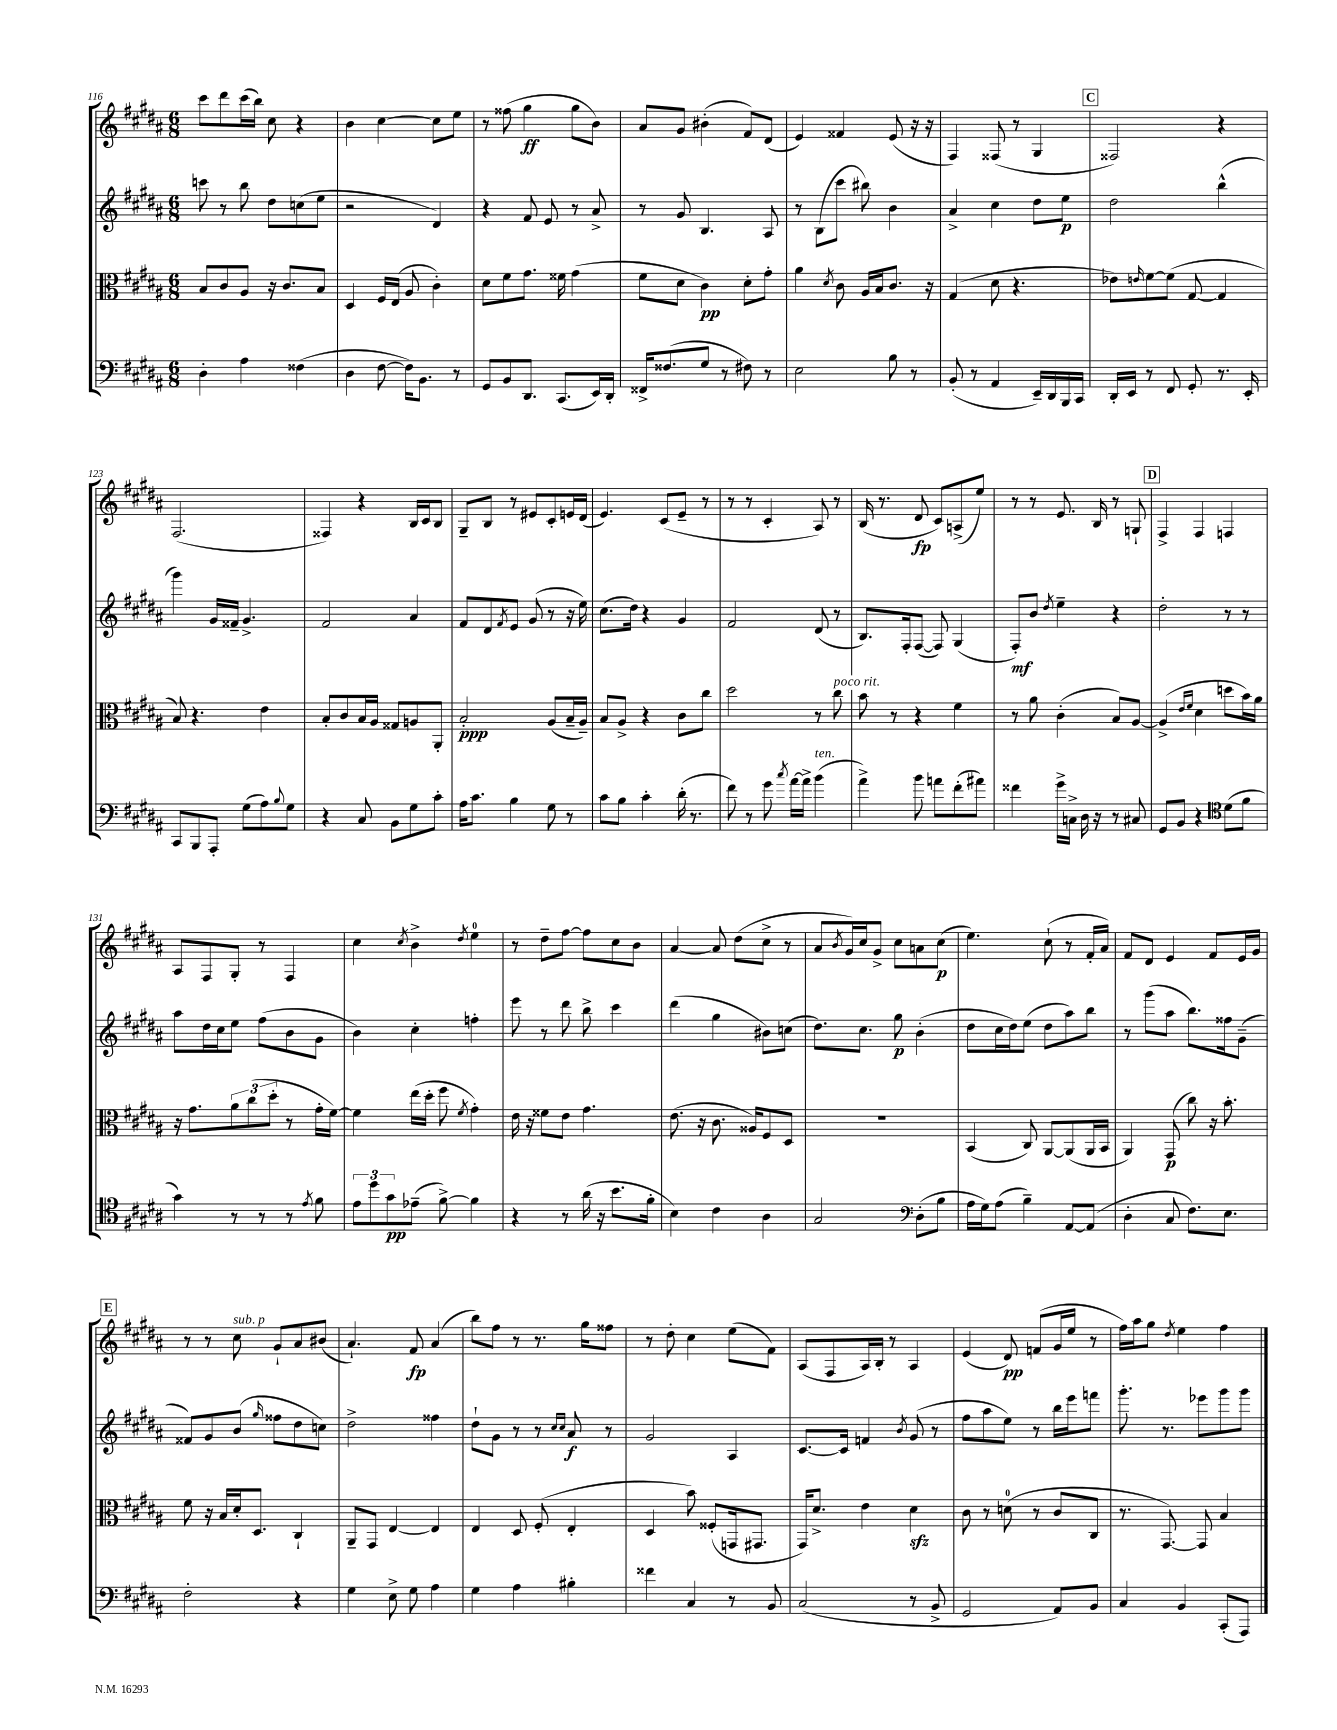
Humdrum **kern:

**kern	**kern	**kern	**kern
*staff4	*staff3	*staff2	*staff1
*clefF4	*clefC3	*clefG2	*clefG2
*k[f#c#g#d#a#]	*k[f#c#g#d#a#]	*k[f#c#g#d#a#]	*k[f#c#g#d#a#]
*M6/8	*M6/8	*M6/8	*M6/8
4D#'\	8B/L	8ccc\	8ccc#\L
.	8c#/	8r	8ddd#\
4A#\	8A#/J	8bb\	(16ccc#\L
.	.	.	16bb\JJ)
.	16r	8dd#\L	8cc#\
.	8.c#/L	.	.
(4F##\	.	(8cc\	4r
.	8B/J	8ee\J	.
=	=	=	=
4D#\	4D#/	2r	4b\
[8F#\	16F#/LL	.	[4cc#\
.	(16E/JJ	.	.
16F#\]LK)	8A#/	.	.
8.BB\J	.	.	.
.	4c#'\)	4d#/)	8cc#\]L
8r	.	.	8ee\J
=	=	=	=
8GG#/L	8d#\L	4r	8r
8BB/	8f#\	.	(8ff##\
8.DD#/J	8.g#\J	8f#/	4gg#\
.	.	8e/	.
(8.CC#/L	16f##\	.	.
.	(4g#\	8r	8gg#\L
16EE/L)	.	8a#^/	8b\J)
16DD#'/JJ	.	.	.
=	=	=	=
16FF##^/LK	8f#\L	8r	8a#/L
(8.F##/	.	.	.
.	8d#\J	8g#/	8g#/J
8G#/J	4c#\)	4.B/	(4b#'\
8r	.	.	.
8F#\)	8d#'\L	.	8f#/L)
8r	8g#'\J	8A#/	(8d#/J
=	=	=	=
2E\	4a#\	8r	4e/)
.	.	(8B\L	.
.	8qd#/	.	.
.	8c#\	8ccc#\J	4f##/
.	16A#/LL	8bb#\)	.
.	16B/J	.	.
8B\	8.c#/J	4b\	(8e/
8r	.	.	16r
.	16r	.	16r
=	=	=	=
(8BB'/	(4G#/	4a#^/	4F#/)
8r	.	.	.
4AA#/	8d#\	4cc#\	(8F##/
.	4.r	.	8r
16EE~/LL)	.	8dd#\L	4G#/
16DD#/	.	.	.
16BBB/	.	8ee\J	.
16CC#/JJ	.	.	.
=	=	=	=
16DD#'/LL	8e-\L)	2dd#\	2F##/)
16EE/JJ	.	.	.
.	16qqe/	.	.
8r	[8f#\	.	.
8FF#/	(8f#\]J	.	.
8GG#'/	[8G#/	.	.
8.r	4G#/]	(4bb^^\	4r
16EE'/	.	.	.
=	=	=	=
8CC#/L	8B/)	4ggg#\)	(2.F#/
8BBB/	4.r	.	.
8AAA#'/J	.	16g#/LL	.
.	.	16f##~/JJ	.
(8G#\L	.	4.g#^/	.
8A#\)	4e\	.	.
8qqB/	.	.	.
8G#\J	.	.	.
=	=	=	=
4r	8B'/L	2f#/	4F##/)
.	8c#/	.	.
8C#/	16B/L	.	4r
.	16A#/JJ	.	.
8BB\L	8G##/L	.	.
8G#\	8A/	4a#/	16B/LL
.	.	.	16c#/J
8c#'\J	8AA#'/J	.	8B/J
=	=	=	=
16A#\LK	2B'/	8f#/L	8G#~/L
8.c#\J	.	.	.
.	.	8d#/	8B/J
.	.	8qf#/	.
4B\	.	8e/J	8r
.	.	(8g#/	8e#/L
8G#\	(8A#/L	8r	8c#'/
8r	16B~/L	16r	16e/L
.	16A#~/JJ)	16ee\)	(16d#/JJ
=	=	=	=
8c#\L	8B/L	(8.cc#\L	4.e/)
8B\J	8A#^/J	.	.
.	.	16dd#\Jk)	.
4c#'\	4r	4r	.
.	.	.	(8c#/L
(16d#'\	8c#\L	4g#/	8e~/J
8.r	.	.	.
.	8cc#\J	.	8r
=	=	=	=
8f#\)	2dd#\	2f#/	8r
8r	.	.	8r
8g#\	.	.	4c#'/
8qcc#/	.	.	.
[16a#\LL	.	.	.
16a#^\]JJ	.	.	.
(4b\	8r	(8d#/	8A#/)
.	8cc#\	8r	8r
=	=	=	=
4a#^\)	8b\	8.B/L)	(16B/
.	.	.	8.r
.	8r	.	.
.	.	16F#'/k	.
8b\	4r	([8F#/J	8d#/
8a\L	.	8F#/])	8c#/L)
(8f#'\	4f#\	(4G#/	(8A^/
8a#\J)	.	.	8ee/J)
=	=	=	=
4f##\	8r	8F#'/L)	8r
.	8a#\	8b/J	8r
.	.	8qdd#/	.
16g#^\LL	(4c#'\	4ee~\	8.e/
16C^\JJ	.	.	.
16D#\	.	.	.
16r	.	.	16B/
8r	8B/L)	4r	8r
8C#/	[8A#/J	.	8G`/
=	=	=	=
8GG#/L	(4A#^/]	2dd#'\	4F#^/
8BB/J	.	.	.
.	16qqe/LL	.	.
.	16qqf#/JJ	.	.
4r	4d#\	.	4F#/
*clefC4	*	*	*
(8d#\L	8dd\L	8r	4F/
8f#\J	16b\L)	8r	.
.	16a#\JJ	.	.
=	=	=	=
4g#\)	16r	8aa#\L	8A#/L
.	8.g#\L	.	.
.	.	16dd#\L	8F#/
.	.	16cc#\J	.
8r	12a#\	8ee\J	8G#'/J
.	(12cc#\	.	.
8r	.	(8ff#\L	8r
.	12dd#'\J	.	.
8r	8r	8b\	4F#/
8qe/	.	.	.
8f#\	16g#'\LL	8g#\J	.
.	[16f#\JJ)	.	.
=	=	=	=
12e\L	4f#\]	4b\)	4cc#\
12dd#\	.	.	.
12g#\	.	.	.
.	.	.	8qcc#/
(8e-~\J	(16ee\LL	4cc#'\	4b^\
.	16dd#'\JJ	.	.
[8f#^\)	8ff#\	.	.
.	8qf#/	.	8qdd#/
4f#\]	4g#'\)	4ff'\	4ee\
=	=	=	=
4r	16e\	8eee\	8r
.	16r	.	.
.	8f##\L	8r	8dd#~\L
8r	8e\J	8ddd#\	[8ff#\J
(16a#\	4.g#\	8bb^\	8ff#\]L
16r	.	.	.
8.b\L	.	4ccc#\	8cc#\
.	.	.	8b\J
16f#'\Jk	.	.	.
=	=	=	=
4B\)	(8.e\	(4ddd#\	[4a#/
.	16r	.	.
4c#\	8.c#\	4gg#\	8a#/]
.	.	.	(8dd#\L
.	16A##/LK)	.	.
4A#\	8F#/	8b#\L)	8cc#^\J
.	8D#/J	(8cc\J	8r
=	=	=	=
2G#/	2.r	8.dd#\L)	8a#/L
.	.	.	8qb/
.	.	.	16g#/L)
.	.	8.cc#\J	16cc#/J
.	.	.	8g#^/J
.	.	8gg#\	8cc#\L
*clefF4	*	*	*
(8D#'\L	.	(4b'\	8a\
8B\J	.	.	(8cc#\J
=	=	=	=
16A#\LL	(4BB/	8dd#\L	4.ee\)
16G#\J)	.	.	.
(8A#\J	.	16cc#\L	.
.	.	16dd#\J)	.
4B~\)	8C#/)	(8ee\J	.
.	[8AA#/L	8dd#\L	(8cc#`\
[8AA#/L	(8AA#/]	8aa#\)	8r
(8AA#/]J	16AA#/L	8bb\J	16f#'/LL
.	16BB/JJ	.	16a#/JJ)
=	=	=	=
4D#'\	4AA#/)	8r	8f#/L
.	.	(8ggg#\L	8d#/J
8C#/	(8GG#/	8aa#\J	4e/
8.F#\L)	8cc#\)	8.bb\L)	.
.	16r	.	8f#/L
8.E\J	8.b'\	16ff##\k	.
.	.	(8g#~\J	16e/L
.	.	.	16g#/JJ
=	=	=	=
2F#'\	8f#\	8f##/L)	8r
.	16r	8g#/	8r
.	16B/LL	.	.
.	16d#'/J	(8b/J	8cc#\
.	8.D#/J	.	.
.	.	16qqgg#/	.
.	.	8ff##\L	8g#`/L
4r	4C#`/	8dd#\	8a#/
.	.	8cc\J)	(8b#/J
=	=	=	=
4G#\	8AA#~/L	2dd#^\	4.a#`/)
.	8GG#/J	.	.
8E^\	[4E/	.	.
8G#\	.	.	8f#/
4A#\	4E/]	4ff##\	(4a#/
=	=	=	=
4G#\	4E/	8dd#`\L	8bb\L)
.	.	8g#\J	8ff#\J
4A#\	8D#/	8r	8r
.	(8F#'/	8r	8.r
.	.	16qqcc#/LL	.
.	.	16qqcc#/JJ	.
4B#'\	4E'/	8a#/	.
.	.	.	16gg#\LK
.	.	8r	8ff##\J
=	=	=	=
4f##\	4D#/	2g#/	8r
.	.	.	8dd#'\
4C#/	8b\)	.	4cc#\
.	(8F##'/L	.	.
8r	16GG/k	4A#/	(8ee\L
.	8.GG#/J	.	.
8BB/	.	.	8f#\J)
=	=	=	=
(2C#/	16GG#/LK)	[8.c#/L	(8A#/L
.	8.d#^/J	.	.
.	.	.	8F#/
.	.	16c#/]Jk	.
.	4e\	4f/	16A#/L)
.	.	.	16B'/JJ
.	.	.	8r
.	.	8qb/	.
8r	4d#\	(8g#/	4A#/
8BB^/	.	8r	.
=	=	=	=
2GG#/	8c#\	8ff#\L	(4e/
.	8r	8aa#\	.
.	(8d\	8ee\J)	8d#/)
.	8r	8r	(8f/L
8AA#/L)	8c#/L	16bb\LL	16g#/L
.	.	16eee\J	16ee/JJ
8BB/J	8C#/J	8fff\J	8r
=	=	=	=
4C#/	8.r	8.ggg#'\	16ff#\LL)
.	.	.	16aa#\J
.	.	.	8gg#\J
.	[8.GG#/)	8.r	.
.	.	.	8qdd#/
4BB/	.	.	4ee\
.	8GG#/]	8eee-\L	.
(8CC#'/L	4B/	8ggg#\	4ff#\
8AAA#/J)	.	8ggg#\J	.
==	==	==	==
*-	*-	*-	*-
